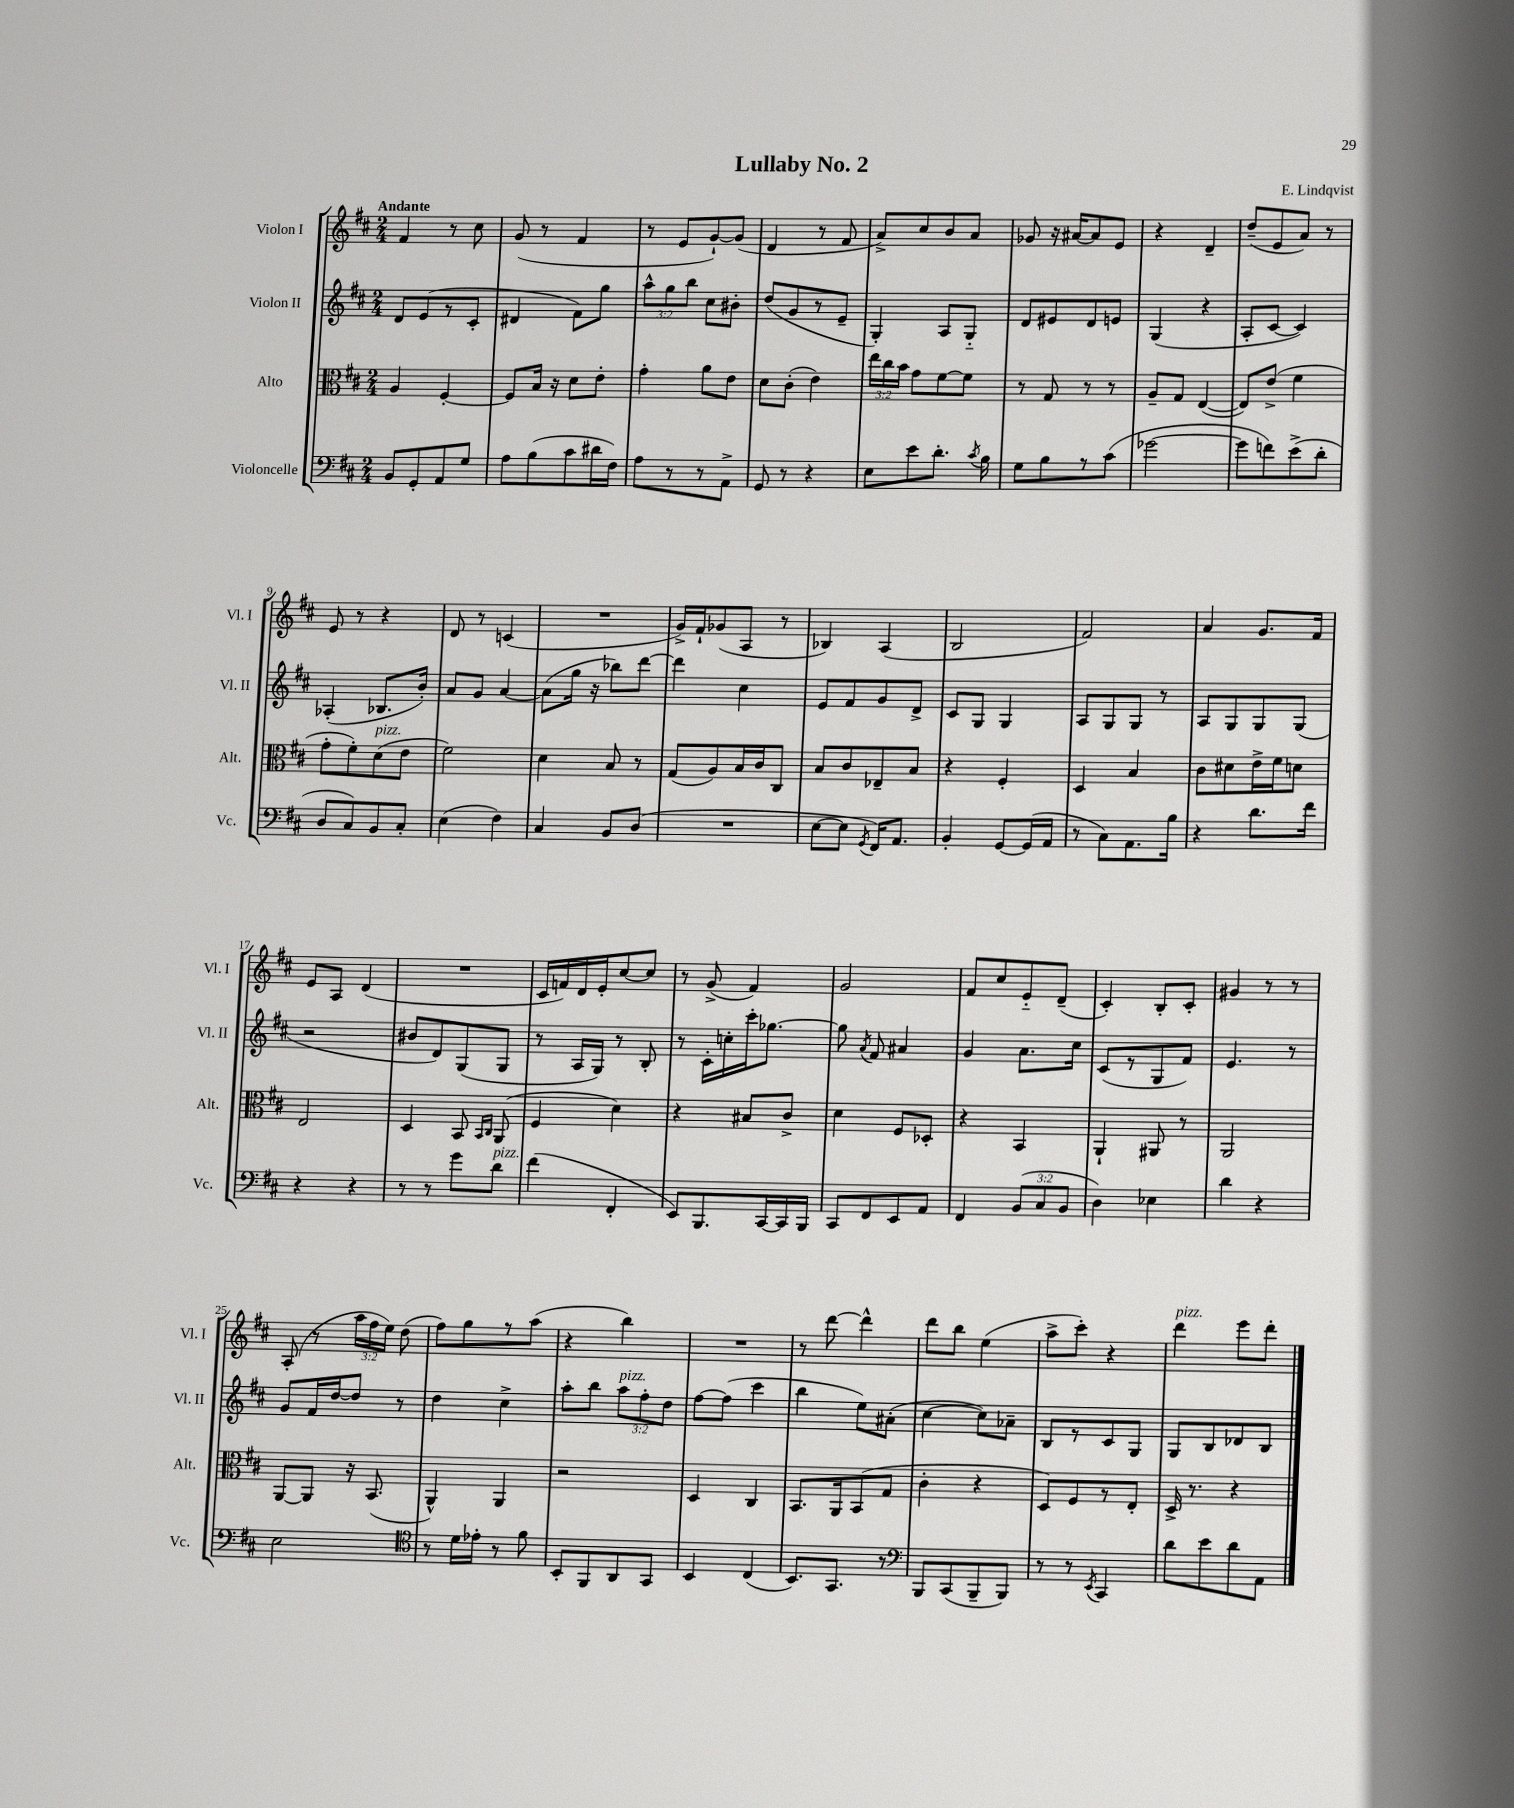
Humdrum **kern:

**kern	**kern	**kern	**kern
*staff4	*staff3	*staff2	*staff1
*clefF4	*clefC3	*clefG2	*clefG2
*k[f#c#]	*k[f#c#]	*k[f#c#]	*k[f#c#]
*M2/4	*M2/4	*M2/4	*M2/4
8BB	4A	8d	4f#
8GG'	.	(8e	.
8AA	[4F#'	8r	8r
8G	.	8c#'	8cc#
=	=	=	=
8A	8F#]	4d#	(8g
(8B	16B	.	8r
.	16r	.	.
8c#	8d	8f#)	4f#
16d#	8e'	8gg	.
16F#)	.	.	.
=	=	=	=
8A	4g'	12aa^^	8r
.	.	12gg	.
8r	.	.	8e
.	.	12bb	.
8r	8a	8cc#	[8g`)
8AA^	8e	8b#'	(8g]
=	=	=	=
8GG	8d	(8dd	4d
8r	(8c#'	8g	.
4r	4e)	8r	8r
.	.	8e~	8f#
=	=	=	=
8E	24ee	4G')	8a^)
.	24cc#	.	.
.	24b	.	.
8e	8g	.	8cc#
8.d'	[8f#	8A	8b
.	8f#]	8G'~	8a
8qc#	.	.	.
16B	.	.	.
=	=	=	=
8G	8r	8d	8g-
8B	8G	8e#	16r
.	.	.	[16a#
8r	8r	8d	8a#]
(8c#	8r	8e	8e
=	=	=	=
[2g-	8A~	(4G	4r
.	8G	.	.
.	([4E	4r	4d~
=	=	=	=
8g-]	8E])	8A'	(8dd~
8f)	(8e^	[8c#	8e
(8e^	4f#	4c#])	8a)
8d'	.	.	8r
=	=	=	=
8D	8g'	(4A-'	8e
8C#)	8f#')	.	8r
8BB	(8d	8.B-	4r
8C#'	8e	.	.
.	.	16b')	.
=	=	=	=
(4E	2f#)	8a	8d
.	.	8g	8r
4F#)	.	[4a	(4c
=	=	=	=
4C#	4d	(8a]	2r
.	.	16gg	.
.	.	16r	.
8BB	8B	8bb-)	.
(8D	8r	[8ddd	.
=	=	=	=
2r	(8G	4ddd]	16g^)
.	.	.	16f#`
.	8A)	.	(8g-
.	16B	4cc#	8A
.	16c#	.	.
.	8C#	.	8r
=	=	=	=
[8E	8B	8e	4B-)
8E]	8c#	8f#	.
8qGG	.	.	.
16FF#)	8E-~	8g	(4A
8.AA	.	.	.
.	8B	8d^	.
=	=	=	=
4BB'	4r	8c#	2B
.	.	8G	.
[8GG	4F#'	4G	.
(16GG]	.	.	.
16AA	.	.	.
=	=	=	=
8r	4D	8A	2f#)
8C#)	.	8G	.
8.AA	4B	8G	.
.	.	8r	.
16B	.	.	.
=	=	=	=
4r	8c#	8A	4a
.	8d#	8G	.
8.d	16e^	8G	8.g
.	16f#	.	.
.	8d	(8G	.
16f#	.	.	16f#
=	=	=	=
4r	2E	2r	8e
.	.	.	8A
4r	.	.	(4d
=	=	=	=
8r	4D	8b#	2r
8r	.	8d)	.
8g	8BB	(8G	.
.	16qqBB	.	.
.	16qqC#	.	.
8d	(8AA	8G	.
=	=	=	=
(4f#	4F#	8r	16c#
.	.	.	16f)
.	.	16A	16d
.	.	16G)	16e'
4FF#'	4d)	8r	[8cc#
.	.	8B'	8cc#]
=	=	=	=
8EE)	4r	8r	8r
8.BBB	.	16c#'	(8g^
.	.	16cc'	.
.	8B#	16ccc#'	4f#)
[16CC#	.	[8.gg-	.
16CC#]	8c#^	.	.
16BBB	.	.	.
=	=	=	=
8CC#	4d	8gg-]	2g
.	.	8qa	.
8FF#	.	8f#	.
8EE	8F#	4a#	.
8AA	8D-'	.	.
=	=	=	=
4FF#	4r	4g	8f#
.	.	.	8cc#
(12BB	4BB	8.a	8e'~
12C#	.	.	.
.	.	.	(8d~
12BB	.	.	.
.	.	16cc#	.
=	=	=	=
4D)	4AA`	(8c#	4c#')
.	.	8r	.
4E-	8AA#	8G	8B'
.	8r	8f#)	8c#'
=	=	=	=
4d	2AA	4.e	4g#
4r	.	.	8r
.	.	8r	8r
=	=	=	=
2E	[8AA	8g	(8A'
.	8AA]	16f#	8r
.	.	[16dd	.
.	16r	8dd]	24aa
.	.	.	24ff#
.	(8.BB	.	.
.	.	.	24ee)
.	.	8r	(8dd
=	=	=	=
*clefC4	*	*	*
8r	4AA^^)	4dd	8ff#)
16d	.	.	8gg
16e-'	.	.	.
8r	4AA	4cc#^	8r
8f#	.	.	(8aa
=	=	=	=
8BB'	2r	8aa'	4r
8FF#	.	8bb	.
8AA	.	12aa	4bb)
.	.	12ff#'	.
8GG	.	.	.
.	.	12dd	.
=	=	=	=
4BB	4D	[8ff#	2r
.	.	(8ff#]	.
(4C#	4C#	4ccc#	.
=	=	=	=
8.BB)	8.BB	4bb	8r
.	.	.	[8ddd
8.GG	16AA	.	.
.	(8BB	8ee)	4ddd^^]
8r	8G	(8a#'	.
=	=	=	=
*clefF4	*	*	*
8BBB	4c#'	[4cc#	8ddd
(8CC#	.	.	8bb
8BBB~	4r	8cc#])	(4ee
8BBB)	.	8a-~	.
=	=	=	=
8r	8D)	8B	8aa^
8r	8F#	8r	8ccc#')
8qEE	.	.	.
4CC#	8r	8c#	4r
.	8E'	8G	.
=	=	=	=
8d	16D^	8G	4ddd
.	8.r	.	.
8e	.	8B	.
8d	4r	8d-	8eee
8AA	.	8B	8ddd'
==	==	==	==
*-	*-	*-	*-
